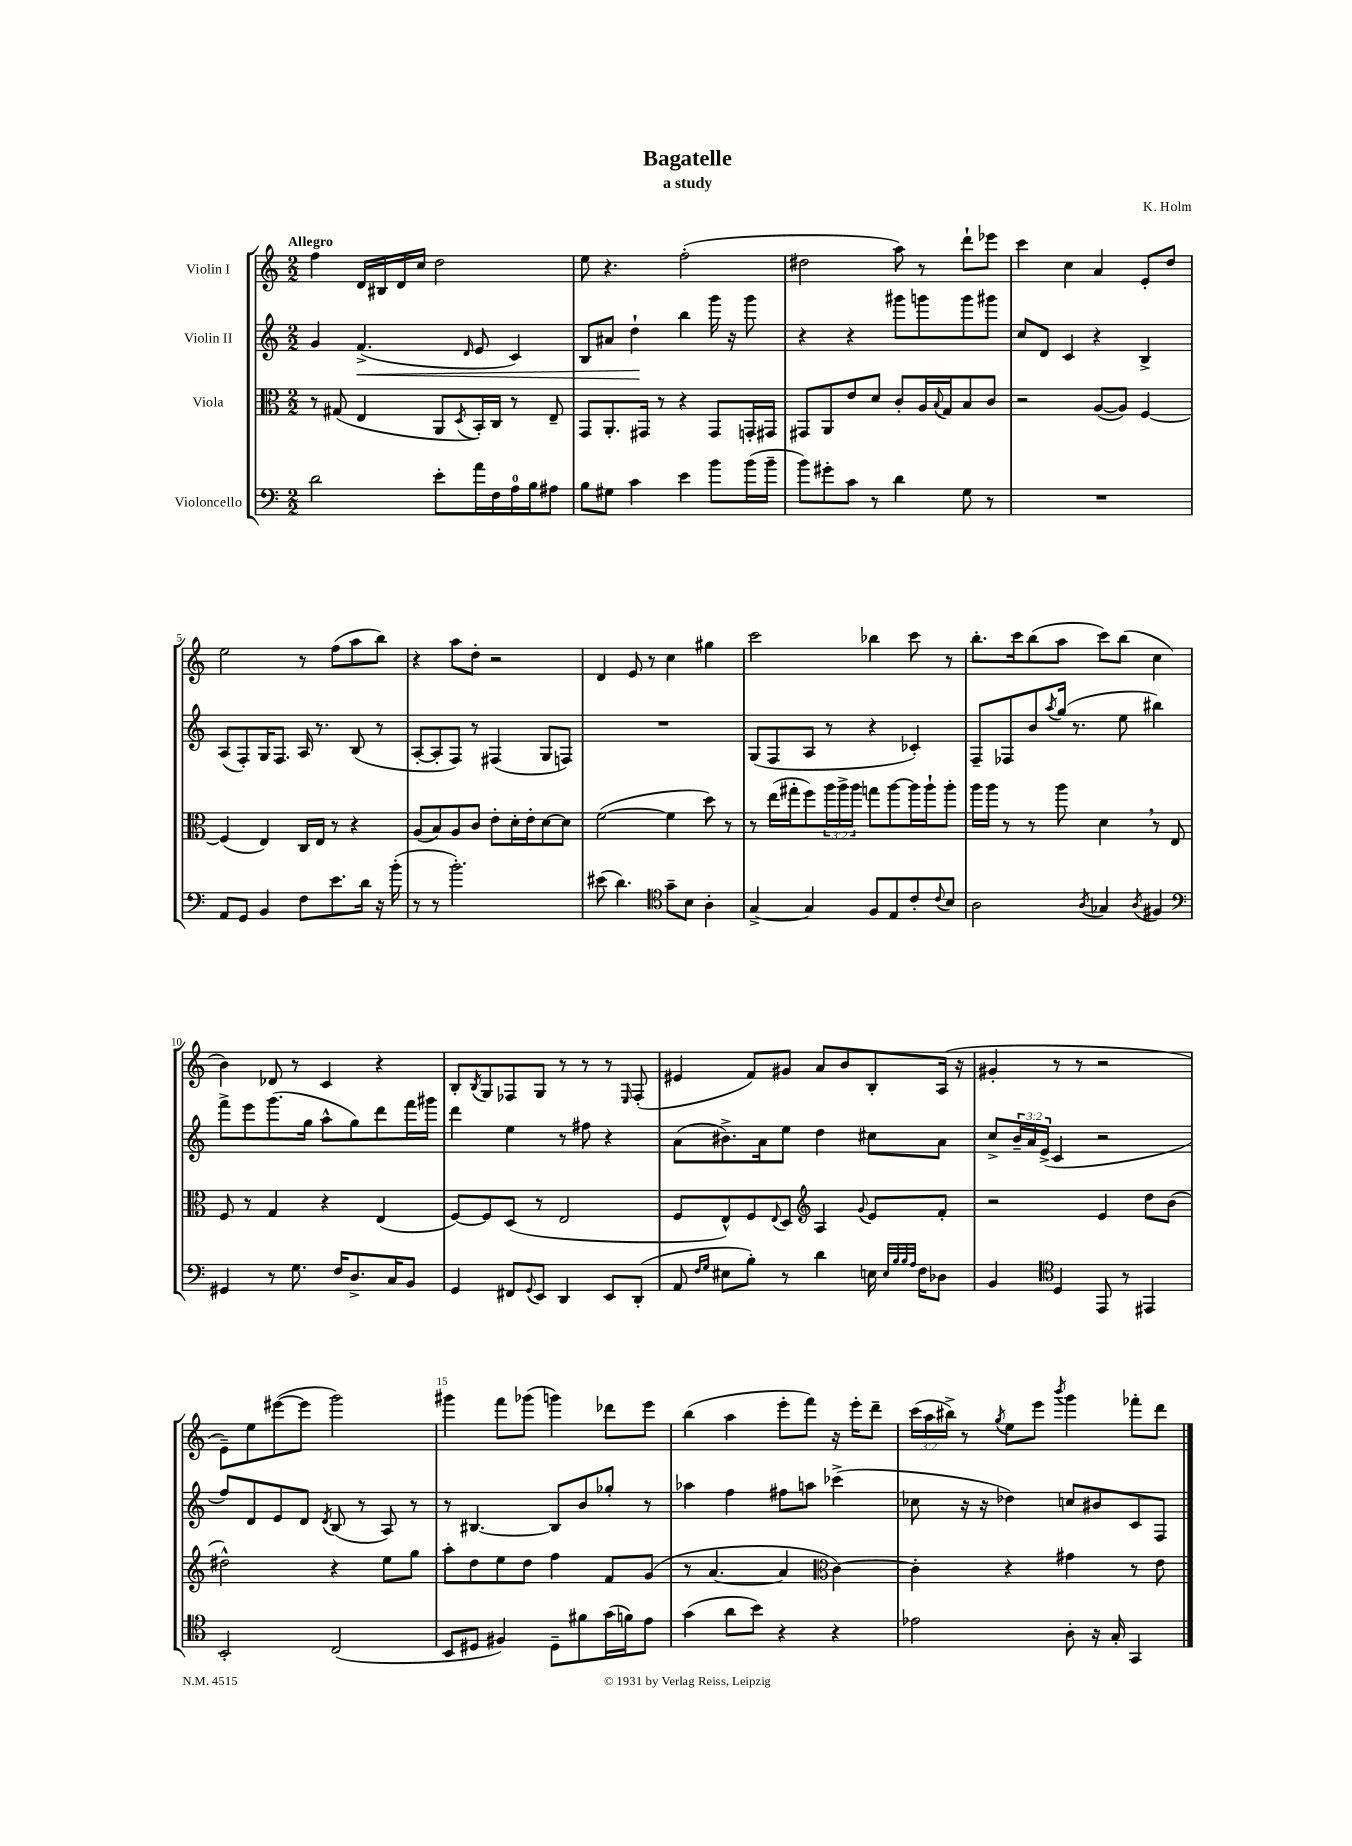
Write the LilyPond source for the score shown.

\header { title = "Bagatelle" composer = "K. Holm" subtitle = "a study" }
<<
\new StaffGroup <<
\new Staff = "s0" \with { instrumentName = "Violin I" } {
    \clef treble \key c \major \numericTimeSignature \time 2/2 \override Staff.TupletNumber.text = #tuplet-number::calc-fraction-text \tempo "Allegro"
    f''4 d'16 bis16 d'16 c''16 d''2 |
    e''8 r4. f''2-.( |
    dis''2 a''8) r8 d'''8-! ees'''8 |
    c'''4 c''4 a'4 e'8-. d''8 |
    e''2 r8 f''8( a''8 b''8) |
    r4 a''8 d''8-. r2 |
    d'4 e'8 r8 c''4 gis''4 |
    c'''2 bes''4 c'''8 r8 |
    b''8.-. c'''16 b''8( a''8 c'''8) b''8( c''4 |
    b'4) des'8 r8 c'4 r4 |
    b8-. \acciaccatura { b8 } g8 fes8 g8 r8 r8 r8 \grace { e16 } fes8-.( |
    eis'4 f'8) gis'8 a'8 b'8 b8-. a16( r16 |
    gis'4-. r8 r8 r2 |
    e'8--) e''8 eis'''8~( eis'''8 g'''2) |
    gis'''4 f'''8 ges'''8( g'''4) des'''8 e'''8 |
    b''4( a''4 e'''8-. f'''8) r16 e'''16-. d'''8-- |
    \tuplet 3/2 { c'''16( a''16 bis''16->) } r8 \acciaccatura { g''8 } e''8 e'''8 \acciaccatura { b'''8 } g'''4 fes'''8-. d'''8 \bar "|." |
}
\new Staff = "s1" \with { instrumentName = "Violin II" } {
    \clef treble \key c \major \numericTimeSignature \time 2/2 \override Staff.TupletNumber.text = #tuplet-number::calc-fraction-text
    g'4 f'4.->\<( \grace { d'16 } e'8 c'4) |
    b8 ais'8 d''4-!\! b''4 g'''16 r16 g'''8 |
    r4 r4 gis'''8 g'''8 g'''8 gis'''8 |
    c''8 d'8 c'4 r4 b4-> |
    a8( f8-.) g16 f8. a16 r8. b8( r8 |
    a8~-. a8-. f8) r8 fis4( g8 f8) |
    R1 |
    g8( f8 a8 r8 r4 ces'4-.) |
    f8-- fes8 b'8 \acciaccatura { a''8 } g''16( r8. e''8 bis''4) |
    f'''8-> e'''8 g'''8.( g''16 a''8-^ g''8) d'''8 f'''16 gis'''16 |
    d'''4 e''4 r8 fis''8 r4 |
    a'8( bis'8.->) a'16 e''8 d''4 cis''8 a'8 |
    c''8-> \tuplet 3/2 { b'16-- a'16 e'16->( } c'4 r2 |
    f''8) d'8 e'8 d'8 \acciaccatura { d'8 } b8( r8 a8) r8 |
    r8 bis4.~ bis8 b'8 ges''8-. r8 |
    aes''4 f''4 fis''8 a''8 ces'''4->( |
    ces''8 r16 r16 des''4) c''8 bis'8 c'8 f8 \bar "|." |
}
\new Staff = "s2" \with { instrumentName = "Viola" } {
    \clef alto \key c \major \numericTimeSignature \time 2/2 \override Staff.TupletNumber.text = #tuplet-number::calc-fraction-text
    r8 gis8( e4 a,8 \acciaccatura { d8 } b,16-.) c16 r8 e8-- |
    g,8 a,8.-. gis,16 r8 r4 gis,8 g,16-. gis,16 |
    gis,8 a,8 e'8 d'8 c'8-. a16 \appoggiatura { b8 } g16 b8 c'8 |
    r2 a8~( a8) f4~ |
    f4( e4) c16 e16 r8 r4 |
    a8( b8) a8 c'8 e'8-. d'16-. e'16-. d'8~ d'8 |
    f'2~( f'4 d''8) r8 |
    r8 e''16( gis''16-. f''8) \tuplet 3/2 { a''16 a''16-> a''16 } g''8 a''8~ a''16 a''16-! a''8-. |
    a''16 a''16 r8 r8 a''8 d'4 \breathe r8 e8 |
    f8 r8 g4 r4 e4( |
    f8~) f8 d8( r8 e2 |
    f8 e8-^) f8 \appoggiatura { e8 } d8 \clef treble a4 \appoggiatura { g'8 } e'8 f'8-. |
    r2 e'4 d''8 b'8( |
    dis''2-^) r4 e''8 g''8 |
    a''8-. d''8 e''8 d''8 f''4 f'8 g'8( |
    r8 a'4.~ a'4 \clef alto c'4~) |
    c'4-. r4 gis'4 r8 e'8 \bar "|." |
}
\new Staff = "s3" \with { instrumentName = "Violoncello" } {
    \clef bass \key c \major \numericTimeSignature \time 2/2
    d'2 e'8-. a'16 f16 a16-0 b16 ais8 |
    b8 gis8 c'4 e'4 b'8 b'16( b'16-- |
    b'8) gis'8-. c'8 r8 d'4 g8 r8 |
    R1 |
    a,8 g,8 b,4 f8 e'8. d'16 r16 b'16-.( |
    r8 r8 b'2.-.) |
    eis'8( d'4.) \clef tenor g'8-- b8 a4-. |
    g4~-> g4 f8 e8 c'8-. \appoggiatura { c'8 } b8 |
    a2 \acciaccatura { a8 } ges4 \acciaccatura { a8 } fis4 |
    \clef bass gis,4 r8 g8. f16 d8.-> c16 b,8 |
    g,4 fis,8 \appoggiatura { g,8 } e,8 d,4 e,8 d,8-.( |
    a,8 \grace { f16 g16 } eis8 b8-.) r8 d'4 e16 \grace { e32 b32 b32 a32 } f16 des8 |
    b,4 \clef tenor d4 e,8 r8 eis,4 |
    b,2-. c2( |
    b,8 dis8 fis4) dis8-- fis'8 g'16( f'16) e'8 |
    g'4( a'8 b'8) r4 r4 |
    ees'2 a8-. r16 g16-. g,4 \bar "|." |
}
>>
>>
\layout { \context { \Score \override BarNumber.break-visibility = ##(#f #t #t) barNumberVisibility = #(every-nth-bar-number-visible 5) } }
